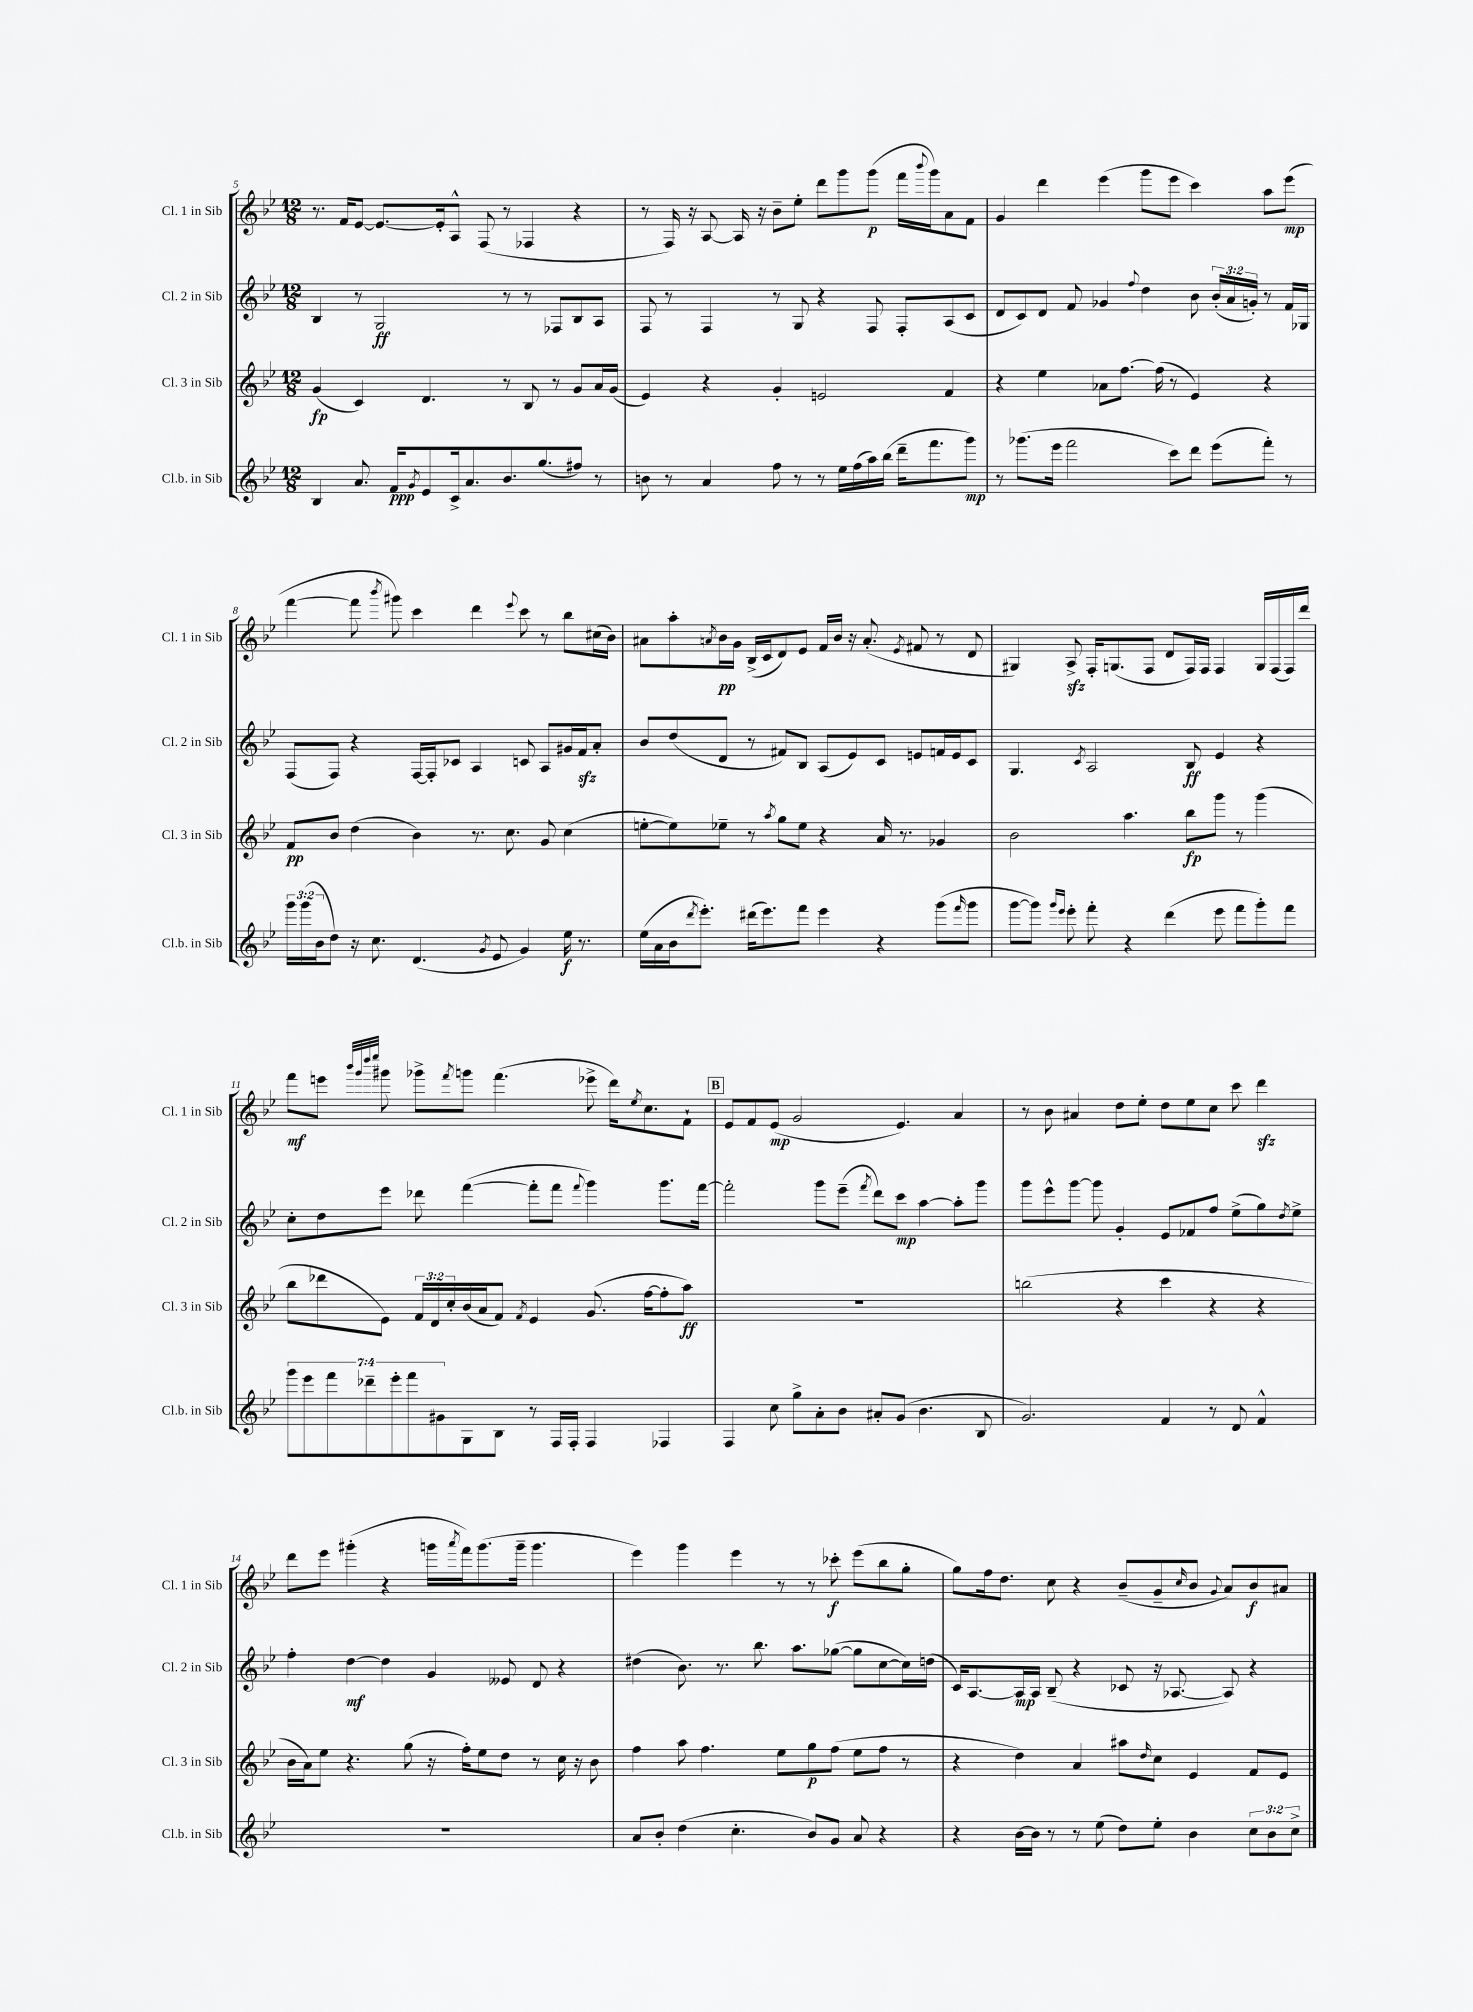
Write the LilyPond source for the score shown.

<<
\new StaffGroup <<
\new Staff = "s0" \with { instrumentName = "Cl. 1 in Sib" shortInstrumentName = "Cl. 1 in Sib" } {
    \clef treble \key bes \major \numericTimeSignature \time 12/8
    r8. f'16 ees'8~ ees'8.~ ees'16-. a8-^ f8( r8 fes4 r4 |
    r8 f16) r16 a8~ a16 r16 bes'8-- ees''8-. d'''8 g'''8 g'''8\p( f'''16 \appoggiatura { bes'''8 } g'''16) a'8 f'8 |
    g'4 d'''4 ees'''4( g'''8 ees'''8 c'''4) a''8 ees'''8\mp( |
    f'''4~ f'''8 \acciaccatura { bes'''8 } gis'''8) c'''4 d'''4 \appoggiatura { ees'''8 } c'''8 r8 bes''8 cis''16( bes'16) |
    ais'8 a''8-. \acciaccatura { a'8 } bes'16\pp g'16 bes16->( c'16 d'8) ees'8 f'16 bes'16 r16 a'8.-.( \acciaccatura { ees'8 } fis'8 r8 d'8 |
    gis4) a8->\sfz f16-. g8.( f8 d'8 f16) f16 f4 g16 f16( f16) d'''16 |
    f'''8\mf e'''8 \grace { bes'''32 g'''32 d''''32 ees''''32 } gis'''8 ges'''8-> \acciaccatura { f'''8 } g'''8 f'''4.( ees'''8-> d'''16) \acciaccatura { ees''8 } c''8. f'8-! |
    \mark \markup { \box "B" } ees'8 f'8 ees'8\mp( g'2 ees'4.) a'4 |
    r8 bes'8 ais'4 d''8 ees''8-. d''8 ees''8 c''8 c'''8 d'''4\sfz |
    d'''8 ees'''8 gis'''4-.( r4 g'''16 \acciaccatura { a'''8 } f'''16) g'''8.( g'''16-- g'''4. |
    ees'''4) g'''4 ees'''4 r8 r8 ces'''8-.\f ees'''8( bes''8 g''8-. |
    g''8) f''16 d''8. c''8 r4 bes'8--( g'8-- \grace { c''16 } bes'8 \appoggiatura { g'8 } a'8) bes'8\f ais'8 \bar "|." |
}
\new Staff = "s1" \with { instrumentName = "Cl. 2 in Sib" shortInstrumentName = "Cl. 2 in Sib" } {
    \clef treble \key bes \major \numericTimeSignature \time 12/8 \override Staff.TupletNumber.text = #tuplet-number::calc-fraction-text
    bes4 r8 g2\ff r8 r8 fes8 bes8 a8 |
    f8 r8 f4 r8 g8 r4 f8 f8-. a8( c'8 |
    d'8 c'8) d'8 f'8 ges'4 \appoggiatura { f''8 } d''4 bes'8 \tuplet 3/2 { bes'16-.( a'16 g'16-.) } r8 f'16 ges16 |
    f8( f8) r4 f16~ f16-. ces'8 a4 c'8 a8 gis'16 f'16\sfz a'8-. |
    bes'8 d''8( d'8 r8 fis'8) bes8 a8( ees'8) c'8 e'8 f'16 e'16 c'8 |
    g4. \acciaccatura { c'8 } a2 bes8\ff ees'4 r4 |
    c''8-. d''8 ees'''8 des'''8 f'''4~( f'''8-. f'''8 \appoggiatura { f'''8 } g'''4) g'''8. f'''16~ |
    \mark \markup { \box "B" } f'''2-. g'''8 ees'''8--( \acciaccatura { f'''8 } d'''8) c'''8\mp a''4~ a''8-. g'''8 |
    g'''8 ees'''8-^ g'''8~ g'''8 g'4-. ees'8 fes'8 f''8 ees''8->( g''8) \acciaccatura { d''8 } ees''8-> |
    f''4-. d''4~\mf d''4 g'4 eeses'8 d'8 r4 |
    dis''4( bes'8.) r8. bes''8. a''8. ges''8~( ges''8 c''8~ c''16) d''16( |
    c'16) a8.~ a16\mp a16 bes8--( r4 ces'8 r16 aes8.~ aes8) r4 \bar "|." |
}
\new Staff = "s2" \with { instrumentName = "Cl. 3 in Sib" shortInstrumentName = "Cl. 3 in Sib" } {
    \clef treble \key bes \major \numericTimeSignature \time 12/8 \override Staff.TupletNumber.text = #tuplet-number::calc-fraction-text
    g'4\fp( c'4) d'4. r8 bes8 r8 g'8 a'16 g'16( |
    ees'4) r4 g'4-. e'2 f'4 |
    r4 ees''4 aes'8 f''8.~ f''16( r8 ees'4) r4 |
    f'8\pp bes'8 d''4( bes'4) r8. c''8. g'8 c''4( |
    e''8~-. e''8) ees''8-- r8 \acciaccatura { a''8 } g''8 ees''8 r4 a'16 r8. ges'4 |
    bes'2 a''4. bes''8\fp g'''8 r8 g'''4( |
    bes''8 des'''8 ees'8) \tuplet 3/2 { f'16 d'16 c''16-. } bes'16( a'16 f'8) \acciaccatura { f'8 } ees'4 g'8.( f''16~ f''8-. a''8\ff) |
    \mark \markup { \box "B" } R1. |
    b''2( r4 c'''4 r4 r4 |
    bes'16 a'16) ees''8 r4. g''8( r16 f''16-.) ees''8 d''8 r8 c''16 r16 bes'8 |
    f''4 a''8 f''4. ees''8 g''8\p f''8( ees''8 f''8 r8 |
    r4 d''4) a'4 ais''8 \grace { d''16 } c''8 ees'4 f'8 ees'8 \bar "|." |
}
\new Staff = "s3" \with { instrumentName = "Cl.b. in Sib" shortInstrumentName = "Cl.b. in Sib" } {
    \clef treble \key bes \major \numericTimeSignature \time 12/8 \override Staff.TupletNumber.text = #tuplet-number::calc-fraction-text
    bes4 a'8. f'16\ppp \acciaccatura { g'8 } ees'8 c'16-> a'8. bes'8. g''8.( fis''8) r8 |
    b'8 r8 a'4 f''8 r8 r8 ees''16 f''16( a''16) bes''16( d'''16-- f'''8. g'''8\mp) |
    r8 ges'''8.( ees'''16 f'''2 c'''8) d'''8 ees'''8( f'''8-.) r8 |
    \tuplet 3/2 { g'''16 g'''16( bes'16 } d''8) r16 c''8. d'4.( \acciaccatura { g'8 } ees'8 g'4) ees''16\f r8. |
    ees''16( a'16 bes'16 \acciaccatura { d'''8 } ees'''8.-.) dis'''16( ees'''8.) f'''8 ees'''4 r4 g'''8( \grace { f'''16 } g'''8 |
    g'''8~ g'''8) \grace { g'''16 ees'''16 } ees'''8-. f'''8-. r4 d'''4( ees'''8 f'''8 g'''8-.) f'''8 |
    \tuplet 7/4 { g'''8 ees'''8 f'''8 des'''8-- ees'''8-. f'''8 gis'8 } g8 bes8 r8 f16 f16-. f4 fes4 |
    \mark \markup { \box "B" } f4 c''8 g''8-> a'8-. bes'8 ais'8-. g'8( bes'4. bes8 |
    g'2.) f'4 r8 d'8 f'4-^ |
    R1. |
    a'8 bes'8-. d''4( c''4.-. bes'8) g'8 a'8 r4 |
    r4 bes'16~ bes'16 r8 r8 ees''8( d''8) ees''8-. bes'4 \tuplet 3/2 { c''8 bes'8 c''8-> } \bar "|." |
}
>>
>>
\layout { \context { \Score currentBarNumber = #5 } }
